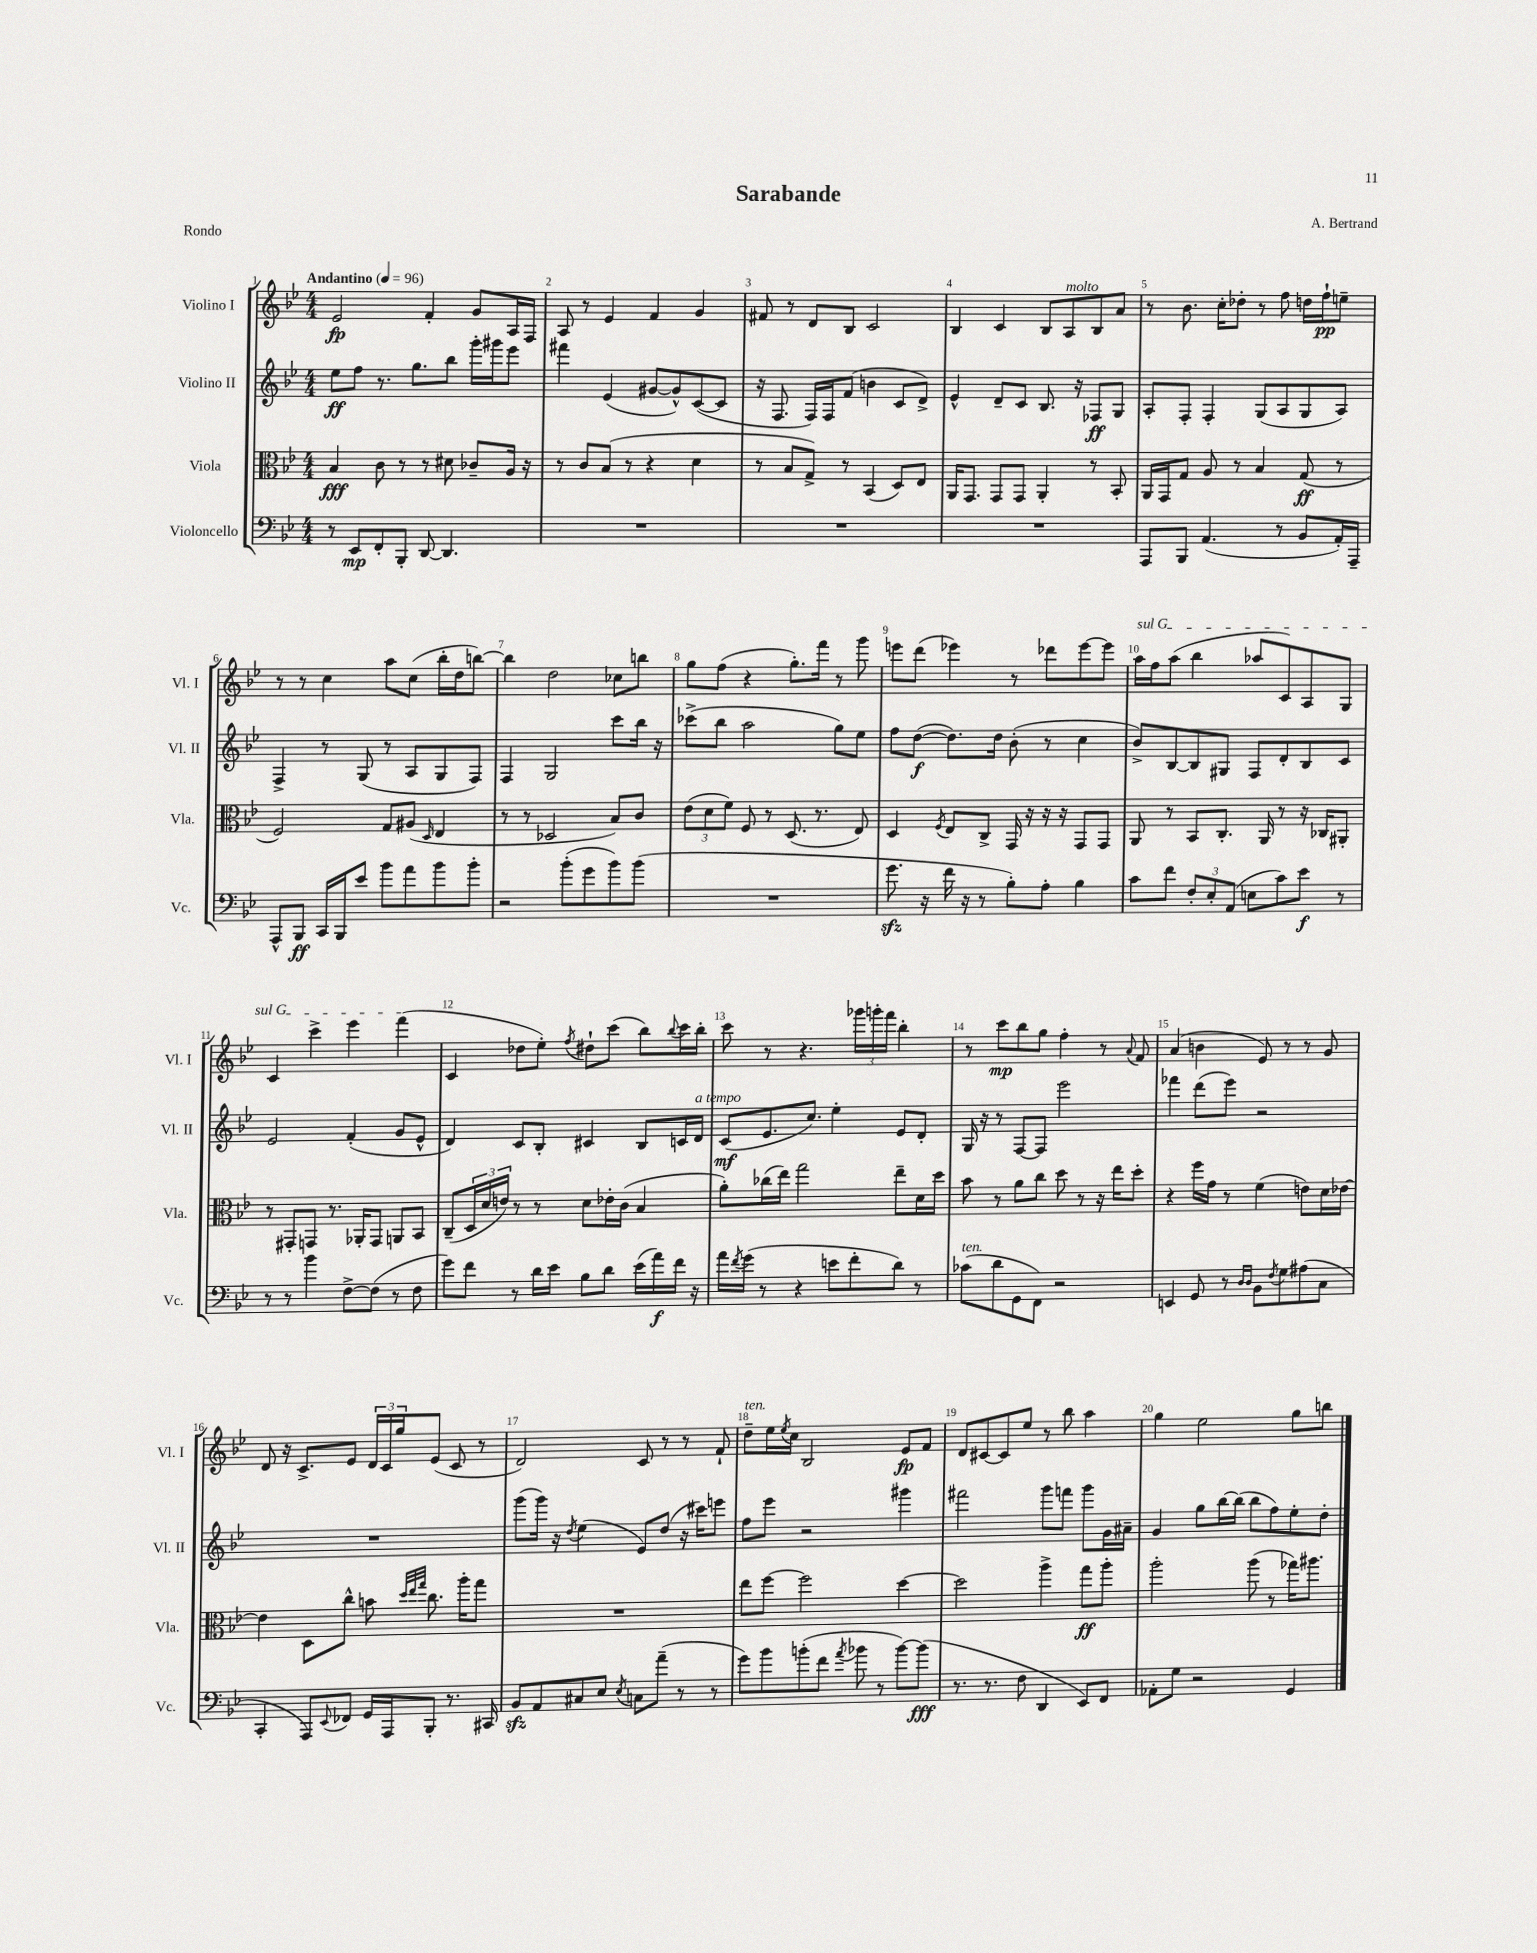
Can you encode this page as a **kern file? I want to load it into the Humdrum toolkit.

**kern	**dynam	**kern	**dynam	**kern	**dynam	**kern	**dynam
*part4	*part4	*part3	*part3	*part2	*part2	*part1	*part1
*staff4	*staff4	*staff3	*staff3	*staff2	*staff2	*staff1	*staff1
*I"Violoncello	*	*I"Viola	*	*I"Violino II	*	*I"Violino I	*
*I'Vc.	*	*I'Vla.	*	*I'Vl. II	*	*I'Vl. I	*
*clefF4	*	*clefC3	*	*clefG2	*	*clefG2	*
*k[b-e-]	*	*k[b-e-]	*	*k[b-e-]	*	*k[b-e-]	*
*M4/4	*	*M4/4	*	*M4/4	*	*M4/4	*
*MM96	*	*MM96	*	*MM96	*	*MM96	*
=1	=1	=1	=1	=1	=1	=1	=1
!	!	!	!	!	!	!LO:TX:a:B:t=Andantino	!
8r	.	4B-/	fff	8ee-\L	ff	2e-/	fp
8EE-/L	mp	.	.	8ff\J	.	.	.
8FF'/	.	8c\	.	8.r	.	.	.
8BBB-'/J	.	8r	.	.	.	.	.
.	.	.	.	8.gg\L	.	.	.
[8DD/	.	8r	.	.	.	4f'/	.
4.DD/]	.	8d#X\	.	8bb-\J	.	.	.
.	.	8c-X~/L	.	16ggg'\LL	.	8g/L	.
.	.	.	.	16ggg#X\J	.	.	.
.	.	16A/Jk	.	8eee-\J	.	16A/L	.
.	.	16r	.	.	.	16F/JJ	.
=2	=2	=2	=2	=2	=2	=2	=2
1r	.	8r	.	4fff#X\	.	8A/	.
.	.	8c/L	.	.	.	8r	.
.	.	(8B-/J	.	(4e-/	.	4e-/	.
.	.	8r	.	.	.	.	.
.	.	4r	.	[8g#X/L	.	4f/	.
.	.	.	.	8g#^^/])	.	.	.
.	.	4d\	.	([8c/	.	4g/	.
.	.	.	.	8c/J]	.	.	.
=3	=3	=3	=3	=3	=3	=3	=3
1r	.	8r	.	16r	.	8f#X/	.
.	.	.	.	8.F/	.	.	.
.	.	8B-/L	.	.	.	8r	.
.	.	8G^/J)	.	16F/LL)	.	8d/L	.
.	.	.	.	16F/J	.	.	.
.	.	8r	.	(8f/J	.	8B-/J	.
.	.	(4BB-/	.	4bn\	.	2c/	.
.	.	8D/L)	.	8c/L	.	.	.
.	.	8E-/J	.	8d^/J)	.	.	.
=4	=4	=4	=4	=4	=4	=4	=4
1r	.	16AA/KL	.	4e-^^/	.	4B-/	.
.	.	8.GG/J	.	.	.	.	.
.	.	8GG/L	.	8d~/L	.	4c/	.
.	.	8GG/J	.	8c/J	.	.	.
.	.	4AA'/	.	8.B-/	.	8B-/L	.
!	!	!	!	!	!	!LO:TX:a:i:t=molto	!
.	.	.	.	.	.	8A/	.
.	.	.	.	16r	.	.	.
.	.	8r	.	8F-X/L	ff	8B-/	.
.	.	8BB-'/	.	8G/J	.	8a/J	.
=5	=5	=5	=5	=5	=5	=5	=5
8AAA/L	.	16AA/LL	.	8A'/L	.	8r	.
.	.	16GG/J	.	.	.	.	.
8BBB-/J	.	8G/J	.	8F'/J	.	8.b-\	.
(4.AA/	.	8A/	.	4F'/	.	.	.
.	.	.	.	.	.	16cc'\KL	.
.	.	8r	.	.	.	8dd-X'\J	.
.	.	4B-/	.	(8G/L	.	8r	.
8r	.	.	.	8A/	.	8ff\	.
8BB-/L	.	(8G/	ff	8G/	.	16ddn\LL	.
.	.	.	.	.	.	16ff`\J	pp
16AA'/L)	.	8r	.	8A/J)	.	8een~\J	.
16AAA~/JJ	.	.	.	.	.	.	.
!!LO:LB:g=z
=6	=6	=6	=6	=6	=6	=6	=6
8AAA^^/L	.	2F/)	.	4F^/	.	8r	.
8BBB-/J	ff	.	.	.	.	8r	.
16CC/LL	.	.	.	8r	.	4cc\	.
16BBB-/J	.	.	.	.	.	.	.
8e-/J	.	.	.	(8G/	.	.	.
8b-\L	.	8G/L	.	8r	.	8aa\L	.
8a\	.	(8A#X/J	.	8A/L	.	(8cc\J	.
.	.	16qqD/	.	.	.	.	.
8b-\	.	4E-/	.	8G/	.	16bb-'\LL	.
.	.	.	.	.	.	16dd\J	.
8b-'\J	.	.	.	8F/J)	.	[8bbn\J)	.
=7	=7	=7	=7	=7	=7	=7	=7
2r	.	8r	.	4F/	.	4bb\]	.
.	.	8r	.	.	.	.	.
.	.	2D-X/	.	2G/	.	2dd\	.
(8b-'\L	.	.	.	.	.	.	.
8g\	.	.	.	.	.	.	.
8b-\)	.	8B-/L)	.	8ccc\L	.	8cc-X\L	.
(8b-\J	.	8c/J	.	16bb-\Jk	.	8bbn\J	.
.	.	.	.	16r	.	.	.
=8	=8	=8	=8	=8	=8	=8	=8
1r	.	(12e-\L	.	(8ccc-X^\L	.	8gg\L	.
.	.	12d\	.	.	.	.	.
.	.	.	.	8bb-\J	.	(8ff\J	.
.	.	12f\J)	.	.	.	.	.
.	.	8F/	.	2aa\	.	4r	.
.	.	8r	.	.	.	.	.
.	.	(8.D/	.	.	.	8.gg'\L)	.
.	.	8.r	.	.	.	16fff\Jk	.
.	.	.	.	8gg\L)	.	8r	.
.	.	8E-/)	.	8ee-\J	.	8ggg\	.
=9	=9	=9	=9	=9	=9	=9	=9
8.gzz\	.	4D/	.	8ff\L	.	8eeen\L	.
.	.	.	.	([8dd\J	f	(8ddd\J	.
16r	.	.	.	.	.	.	.
.	.	8qF/	.	.	.	.	.
16f\	.	8E-/L	.	8.dd\L])	.	4eee-X\)	.
16r	.	.	.	.	.	.	.
8r	.	8C^/J	.	.	.	.	.
.	.	.	.	16dd\Jk	.	.	.
8B-'\L)	.	16GG/	.	(8b-'\	.	8r	.
.	.	16r	.	.	.	.	.
8A'\J	.	16r	.	8r	.	8ddd-X\L	.
.	.	16r	.	.	.	.	.
4B-\	.	8GG/L	.	4cc\	.	[8eee-\	.
.	.	8GG/J	.	.	.	8eee-\J]	.
=10	=10	=10	=10	=10	=10	=10	=10
!	!	!	!	!	!	!LO:TX:a:i:t=sul G	!
8c\L	.	8AA/	.	8b-^/L)	.	16aa\LL	.
.	.	.	.	.	.	16ff\J	.
8f\J	.	8r	.	[8B-/	.	(8aa\J	.
12F'/L	.	8BB-/L	.	8B-/]	.	4bb-\	.
12E-'/	.	.	.	.	.	.	.
.	.	8.C'/J	.	8G#X/J	.	.	.
(12AA/J	.	.	.	.	.	.	.
8En\L	.	.	.	8F/L	.	8aa-X/L	.
.	.	16AA/	.	.	.	.	.
8c\)	.	8r	.	8d'/	.	8c/)	.
8e-\J	f	16r	.	8B-/	.	8A/	.
.	.	16C-X/KL	.	.	.	.	.
8r	.	8AA#X'/J	.	8c/J	.	8G/J	.
!!LO:LB:g=z
=11	=11	=11	=11	=11	=11	=11	=11
8r	.	8r	.	2e-/	.	4c/	.
8r	.	8GG#X'/L	.	.	.	.	.
4b-\	.	8GGn/J	.	.	.	4ccc^\	.
.	.	8.r	.	.	.	.	.
[8F^\L	.	.	.	(4f'/	.	4eee-\	.
.	.	16AA-X'/KL	.	.	.	.	.
(8F\J]	.	8GG/J	.	.	.	.	.
8r	.	8AAn/L	.	8g/L	.	(4fff\	.
8F\	.	8BB-/J	.	8e-^^/J	.	.	.
=12	=12	=12	=12	=12	=12	=12	=12
8g\L)	.	(8C~/L	.	4d/)	.	4c/	.
8f\J	.	24D/L	.	.	.	.	.
.	.	24d/	.	.	.	.	.
.	.	24en/JJ)	.	.	.	.	.
8r	.	8r	.	8c/L	.	8dd-X\L	.
16d\LL	.	8r	.	8B-'/J	.	8ee-'\J)	.
16e-\JJ	.	.	.	.	.	.	.
.	.	.	.	.	.	8qff/	.
8B-\L	.	8d\L	.	4c#X/	.	8dd#X`\L	.
8d\J	.	16e-X'\L	.	.	.	(8ccc\J	.
.	.	(16c\JJ	.	.	.	.	.
(16e-\LL	.	4B-/	.	8B-/L	.	8bb-\L)	.
16a\)	f	.	.	.	.	.	.
.	.	.	.	.	.	8qqbb-/	.
16f\JJ	.	.	.	16cn/L	.	16ccc\L	.
!	!	!	!	!LO:TX:a:i:t=a tempo	!	!	!
16r	.	.	.	16d/JJ	.	16bb-'\JJ	.
=13	=13	=13	=13	=13	=13	=13	=13
16a\LL	.	8a'\L)	.	(8c/L	mf	8ccc\	.
8qf/	.	.	.	.	.	.	.
(16g\JJ	.	.	.	.	.	.	.
8r	.	(16cc-X\L	.	8.e-/	.	8r	.
.	.	16ee-\JJ)	.	.	.	.	.
4r	.	2gg\	.	.	.	4.r	.
.	.	.	.	8.cc/J)	.	.	.
8en\L	.	.	.	4ee-'\	.	.	.
8f'\	.	.	.	.	.	24ggg-X\LL	.
.	.	.	.	.	.	24gggn'\	.
.	.	.	.	.	.	24fff\JJ	.
8d\J)	.	8ee-~\L	.	8e-/L	.	4bb-'\	.
8r	.	16d\L	.	8d'/J	.	.	.
.	.	16dd\JJ	.	.	.	.	.
=14	=14	=14	=14	=14	=14	=14	=14
!LO:TX:a:i:t=ten.	!	!	!	!	!	!	!
(8c-X\L	.	8b-\	.	16G/	.	8r	.
.	.	.	.	16r	.	.	.
8d\	.	8r	.	8r	.	8ccc\L	mp
8GG\	.	8a\L	.	[8F/L	.	8bb-\	.
8FF\J)	.	8cc\J	.	8F/J]	.	8gg\J	.
2r	.	8dd\	.	2eee-\	.	4ff'\	.
.	.	8r	.	.	.	.	.
.	.	16r	.	.	.	8r	.
.	.	16ee-\KL	.	.	.	.	.
.	.	.	.	.	.	8qqa/	.
.	.	8dd'\J	.	.	.	8f/	.
=15	=15	=15	=15	=15	=15	=15	=15
4EEn/	.	4r	.	4fff-X\	.	(4a/	.
8GG/	.	16ff\LL	.	(8ddd\L	.	4bn\	.
.	.	16g\JJ	.	.	.	.	.
8r	.	8r	.	8eee-\J)	.	.	.
16qqD/LL	.	.	.	.	.	.	.
16qqD/JJ	.	.	.	.	.	.	.
8BB-\L	.	(4f\	.	2r	.	8e-/)	.
8qF/	.	.	.	.	.	.	.
8G\	.	.	.	.	.	8r	.
(8A#X\	.	8en\L)	.	.	.	8r	.
8C\J	.	16d\L	.	.	.	8g/	.
.	.	[16e-X\JJ	.	.	.	.	.
!!LO:LB:g=z
=16	=16	=16	=16	=16	=16	=16	=16
4CC'/	.	4e-\]	.	1r	.	8d/	.
.	.	.	.	.	.	16r	.
.	.	.	.	.	.	8.c^/L	.
8AAA/L)	.	8D\L	.	.	.	.	.
8qqEE-/	.	.	.	.	.	.	.
8FF-X/J	.	8cc^^\J	.	.	.	8e-/J	.
16GG/LL	.	8bn\	.	.	.	24d/LL	.
.	.	.	.	.	.	24c/	.
16AAA/J	.	.	.	.	.	.	.
.	.	.	.	.	.	24gg/J	.
.	.	32qqdd/LLL	.	.	.	.	.
.	.	32qqee-/	.	.	.	.	.
.	.	32qqgg/JJJ	.	.	.	.	.
8BBB-'/J	.	8.cc\	.	.	.	(8e-/J	.
8.r	.	.	.	.	.	8c/	.
.	.	16aa'\KL	.	.	.	.	.
.	.	8gg\J	.	.	.	8r	.
16CC#X/	.	.	.	.	.	.	.
=17	=17	=17	=17	=17	=17	=17	=17
8BB-zz/L	.	1r	.	(8ggg\L	.	2d/)	.
8AA/	.	.	.	16ggg\Jk)	.	.	.
.	.	.	.	16r	.	.	.
.	.	.	.	8qdd/	.	.	.
8C#X/	.	.	.	(4ee-\	.	.	.
8E-/J	.	.	.	.	.	.	.
8qE-/	.	.	.	.	.	.	.
8Cn\L	.	.	.	8e-/L)	.	8c/	.
(8a~\J	.	.	.	(8dd/J	.	8r	.
8r	.	.	.	16r	.	8r	.
.	.	.	.	16ccc#X\KL)	.	.	.
8r	.	.	.	8eeen\J	.	8f`/	.
=18	=18	=18	=18	=18	=18	=18	=18
!	!	!	!	!	!	!LO:TX:a:i:t=ten.	!
8g\L)	.	8ee-\L	.	8ff\L	.	8dd~\L	.
8b-\	.	[8ff\J	.	8eee-\J	.	16ee-\L	.
.	.	.	.	.	.	8qee-/	.
.	.	.	.	.	.	16cc\JJ	.
(8bn'\	.	2ff\]	.	2r	.	2B-/	.
8f\J	.	.	.	.	.	.	.
8qa/	.	.	.	.	.	.	.
8b-X\	.	.	.	.	.	.	.
8r	.	.	.	.	.	.	.
[8b-\L)	.	[4dd\	.	4ggg#X\	.	8e-/L	fp
(8b-\J]	fff	.	.	.	.	8f/J	.
=19	=19	=19	=19	=19	=19	=19	=19
8.r	.	2dd\]	.	2fff#X\	.	8d/L	.
.	.	.	.	.	.	[8c#X/	.
8.r	.	.	.	.	.	.	.
.	.	.	.	.	.	8c#/]	.
8F\	.	.	.	.	.	8ee-/J	.
4DD/	.	4aa^\	.	8ggg\L	.	8r	.
.	.	.	.	8fffn\J	.	8bb-\	.
8EE-/L)	.	8gg\L	ff	8ggg\L	.	4aa\	.
8FF/J	.	8aa'\J	.	16g\L	.	.	.
.	.	.	.	16a#X~\JJ	.	.	.
=20	=20	=20	=20	=20	=20	=20	=20
8AA-X'\L	.	2aa'\	.	4g/	.	4gg\	.
8G\J	.	.	.	.	.	.	.
2r	.	.	.	8gg\L	.	2ee-\	.
.	.	.	.	[16bb-\L	.	.	.
.	.	.	.	(16bb-\JJ]	.	.	.
.	.	(8aa\	.	8bb-\L	.	.	.
.	.	8r	.	8ff\)	.	.	.
4GG/	.	16gg-X\KL)	.	8ee-'\	.	8gg\L	.
.	.	8.aa#X\J	.	.	.	.	.
.	.	.	.	8dd'\J	.	8bbn\J	.
==	==	==	==	==	==	==	==
*-	*-	*-	*-	*-	*-	*-	*-
